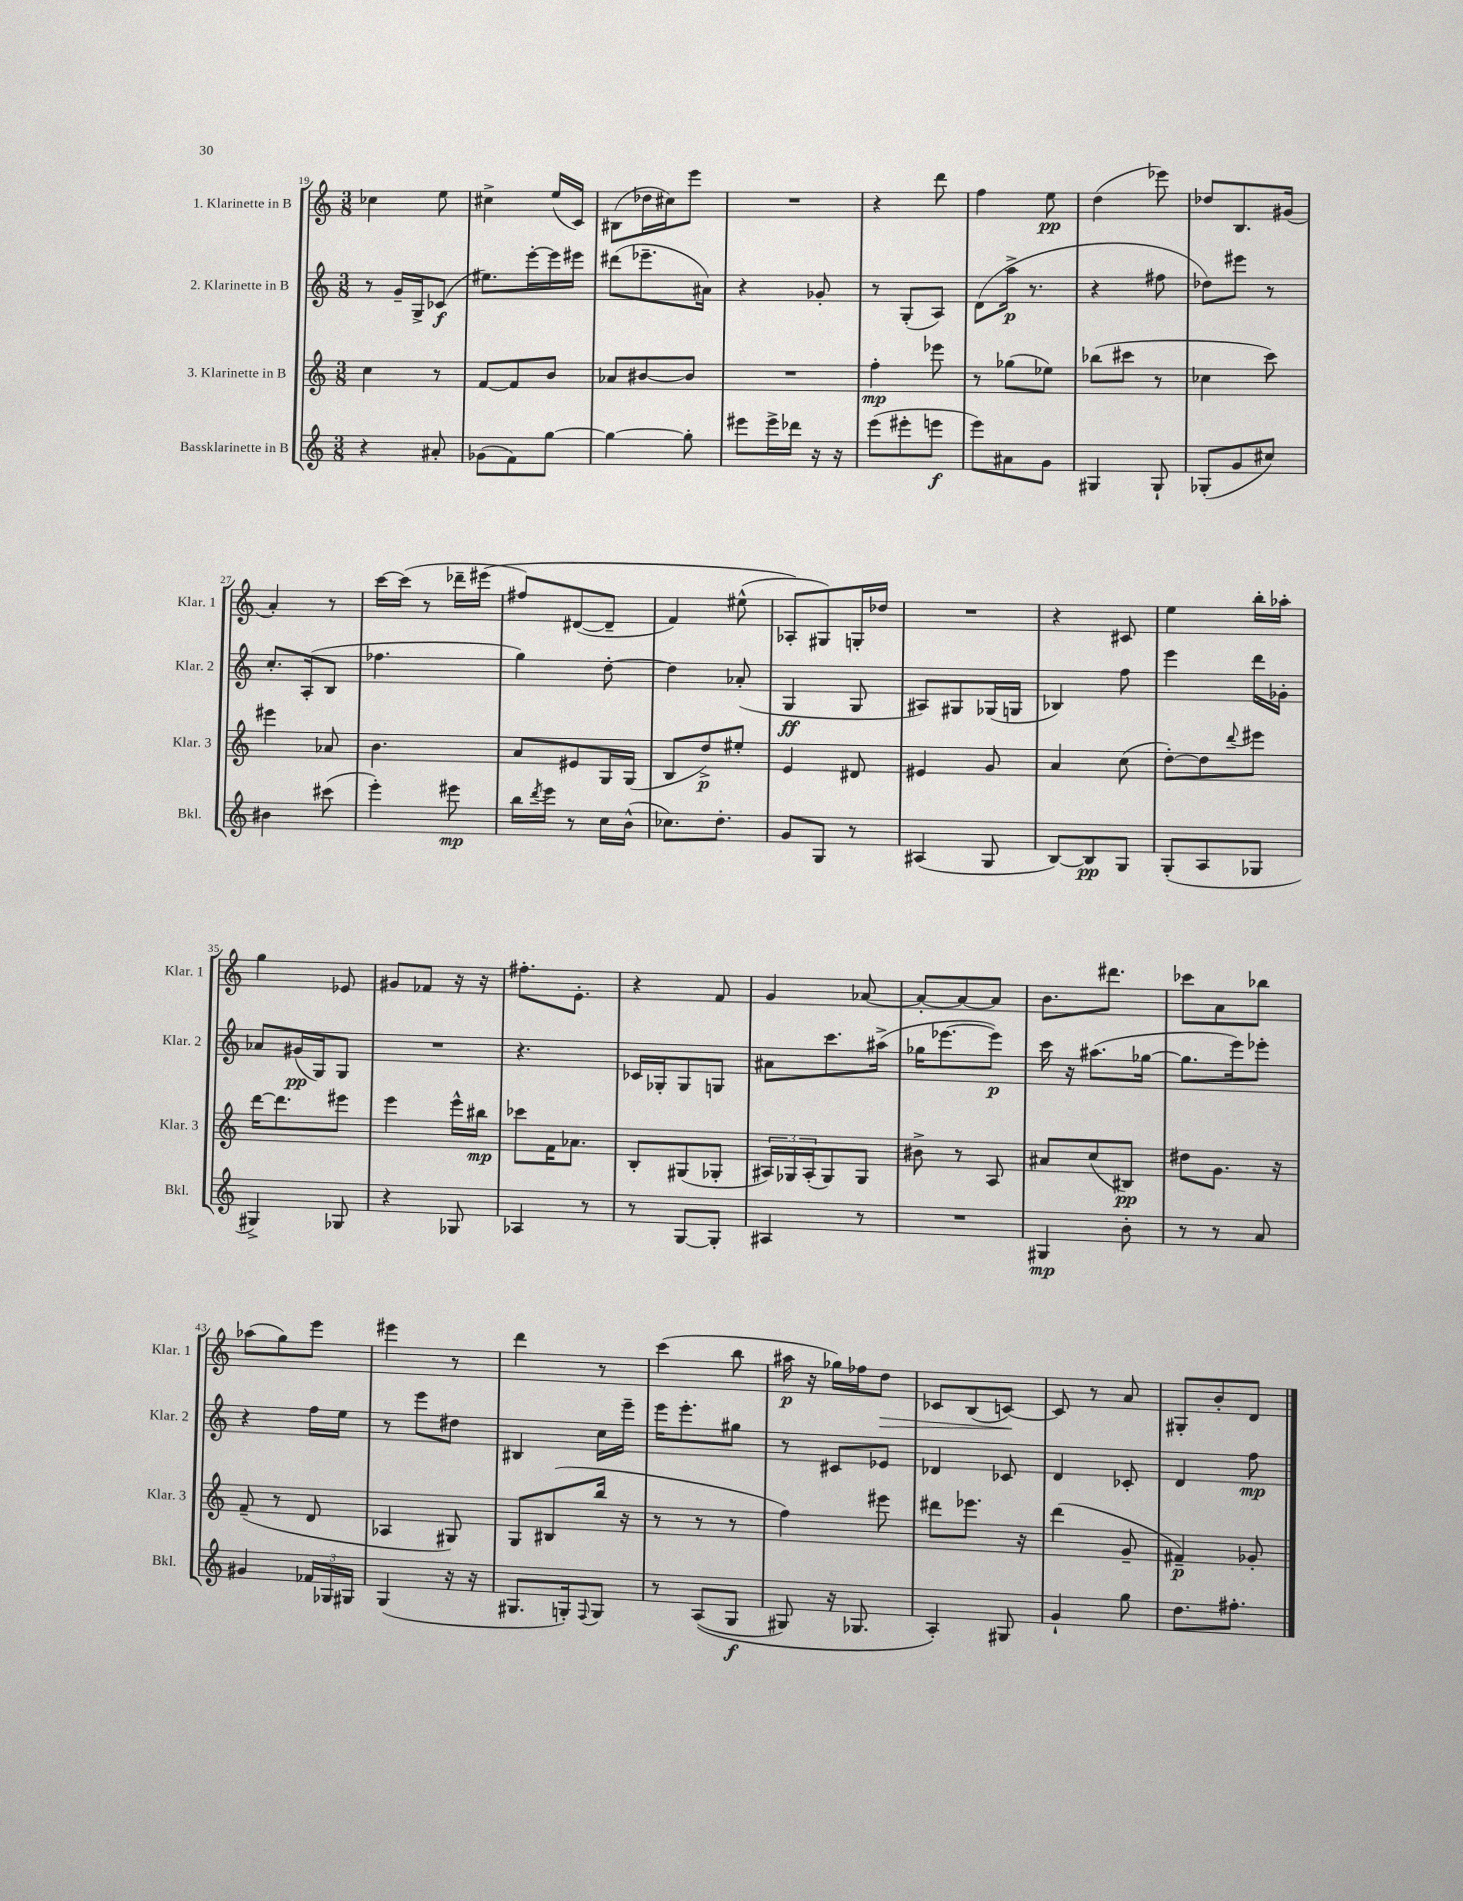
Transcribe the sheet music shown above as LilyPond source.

<<
\new StaffGroup <<
\new Staff = "s0" \with { instrumentName = "1. Klarinette in B" shortInstrumentName = "Klar. 1" } {
    \clef treble \key c \major \numericTimeSignature \time 3/8
    ces''4 e''8 |
    cis''4-> e''16( c'16) |
    bis8( des''16 cis''16) e'''8 |
    R4. |
    r4 d'''8 |
    f''4 e''8\pp |
    d''4( ees'''8) |
    des''8 b8. gis'16( |
    a'4-.) r8 |
    c'''16~ c'''16( r8 des'''16-- eis'''16\( |
    fis''8) dis'8~( dis'8-- |
    f'4) eis''8-^( |
    aes8-.\) gis8) g16-. des''16 |
    R4. |
    r4 cis'8 |
    e''4 b''16-. aes''16-. |
    g''4 ees'8 |
    gis'8 fes'8 r16 r16 |
    fis''8.-. e'8.-. |
    r4 f'8 |
    g'4 aes'8~ |
    aes'8~-. aes'8~ aes'8 |
    b'8. dis'''8. |
    ces'''8 a'8 bes''8 |
    aes''8( g''8) e'''8 |
    eis'''4 r8 |
    d'''4 r8 |
    c'''4( b''8 |
    ais''16\p r16 ges''16) fes''16 d''8\> |
    ces'8 b8( c'8~\!) |
    c'8 r8 a'8 |
    gis8-. b'8-. d'8 \bar "|." |
}
\new Staff = "s1" \with { instrumentName = "2. Klarinette in B" shortInstrumentName = "Klar. 2" } {
    \clef treble \key c \major \numericTimeSignature \time 3/8
    r8 g'16-- g16-> ces'8\f( |
    eis''8.) e'''16~-. e'''16 eis'''16 |
    dis'''8( ees'''8.-- ais'16) |
    r4 ges'8-. |
    r8 g8-.( a8) |
    d'8( a''16->\p r8. |
    r4 fis''8 |
    des''8) eis'''8 r8 |
    c''8.-. a16-.( b8 |
    fes''4. |
    g''4) d''8~-. |
    d''4 aes'8-.( |
    g4\ff g8 |
    ais8) gis8 ges16( g16 |
    bes4) f''8 |
    e'''4 d'''16 ges'16-. |
    aes'8 gis'16\pp( g16) g8 |
    R4. |
    r4. |
    ces'16 ges16-. ges8 g8 |
    ais'8 c'''8. ais''16->( |
    ges''16 ees'''8.~ ees'''8\p) |
    c'''16 r16 ais''8.( ges''16~ |
    ges''8. e'''16) ees'''8-. |
    r4 f''16 e''16 |
    r8 e'''8 dis''8 |
    bis4 c''16 e'''16-- |
    e'''16 e'''8.-. gis''8 |
    r8 cis'8 ees'8 |
    des'4 ces'8 |
    d'4 ces'8-. |
    d'4 f''8\mp \bar "|." |
}
\new Staff = "s2" \with { instrumentName = "3. Klarinette in B" shortInstrumentName = "Klar. 3" } {
    \clef treble \key c \major \numericTimeSignature \time 3/8
    c''4 r8 |
    f'8~ f'8 b'8 |
    aes'8 bis'8~ bis'8 |
    R4. |
    f''4-.\mp ees'''8 |
    r8 ges''8( ees''8) |
    bes''8( cis'''8 r8 |
    ces''4 c'''8) |
    eis'''4 aes'8 |
    b'4. |
    a'8 eis'8 g16 g16( |
    b8 d''8->\p) eis''8-. |
    e'4 dis'8 |
    eis'4 g'8 |
    a'4 c''8( |
    d''8~-.) d''8 \appoggiatura { d'''8 } eis'''8 |
    d'''16~ d'''8. eis'''8 |
    e'''4 e'''16-^ bis''16\mp |
    ces'''8 f'16 aes'8. |
    b8-. gis8( ges8-. |
    \tuplet 3/2 { ais16) ges16 ais16-.( } ges8) ges8 |
    bis'8-> r8 a8 |
    ais'8 c''8( bis8\pp) |
    dis''8 g'8. r16 |
    f'8--( r8 d'8 |
    aes4 gis8) |
    g8 bis8( b''16 r16 |
    r8 r8 r8 |
    f''4) eis'''8 |
    dis'''8 ees'''8. r16 |
    d'''4( g'8-- |
    fis'4--\p) ges'8-. \bar "|." |
}
\new Staff = "s3" \with { instrumentName = "Bassklarinette in B" shortInstrumentName = "Bkl." } {
    \clef treble \key c \major \numericTimeSignature \time 3/8
    r4 ais'8-. |
    ges'8( f'8) g''8~ |
    g''4~ g''8-. |
    eis'''8 eis'''16-> des'''16 r16 r16 |
    e'''8( eis'''8-. e'''8\f |
    e'''8) ais'8 g'8 |
    gis4 gis8-! |
    ges8-.( g'8 cis''8) |
    bis'4 cis'''8( |
    e'''4-.) eis'''8\mp |
    b''16 \acciaccatura { d'''8 } e'''16 r8 c''16 b'16-^( |
    ces''8.) d''8.-. |
    g'8 g8 r8 |
    ais4( g8 |
    b8~) b8\pp g8 |
    g8-.( a8 ges8 |
    gis4->) ges8 |
    r4 ges8 |
    aes4 r8 |
    r8 g8~ g8-. |
    ais4 r8 |
    R4. |
    gis4\mp b'8-. |
    r8 r8 a'8 |
    gis'4 \tuplet 3/2 { fes'16 ges16 gis16 } |
    g4( r16 r16 |
    gis8. g16-.) \appoggiatura { f8 } g8 |
    r8 a8(\( g8\f |
    gis8) r16 ges8. |
    a4-.\) gis8 |
    g'4-! g''8 |
    d''8. fis''8.-. \bar "|." |
}
>>
>>
\layout { \context { \Score currentBarNumber = #19 } }
